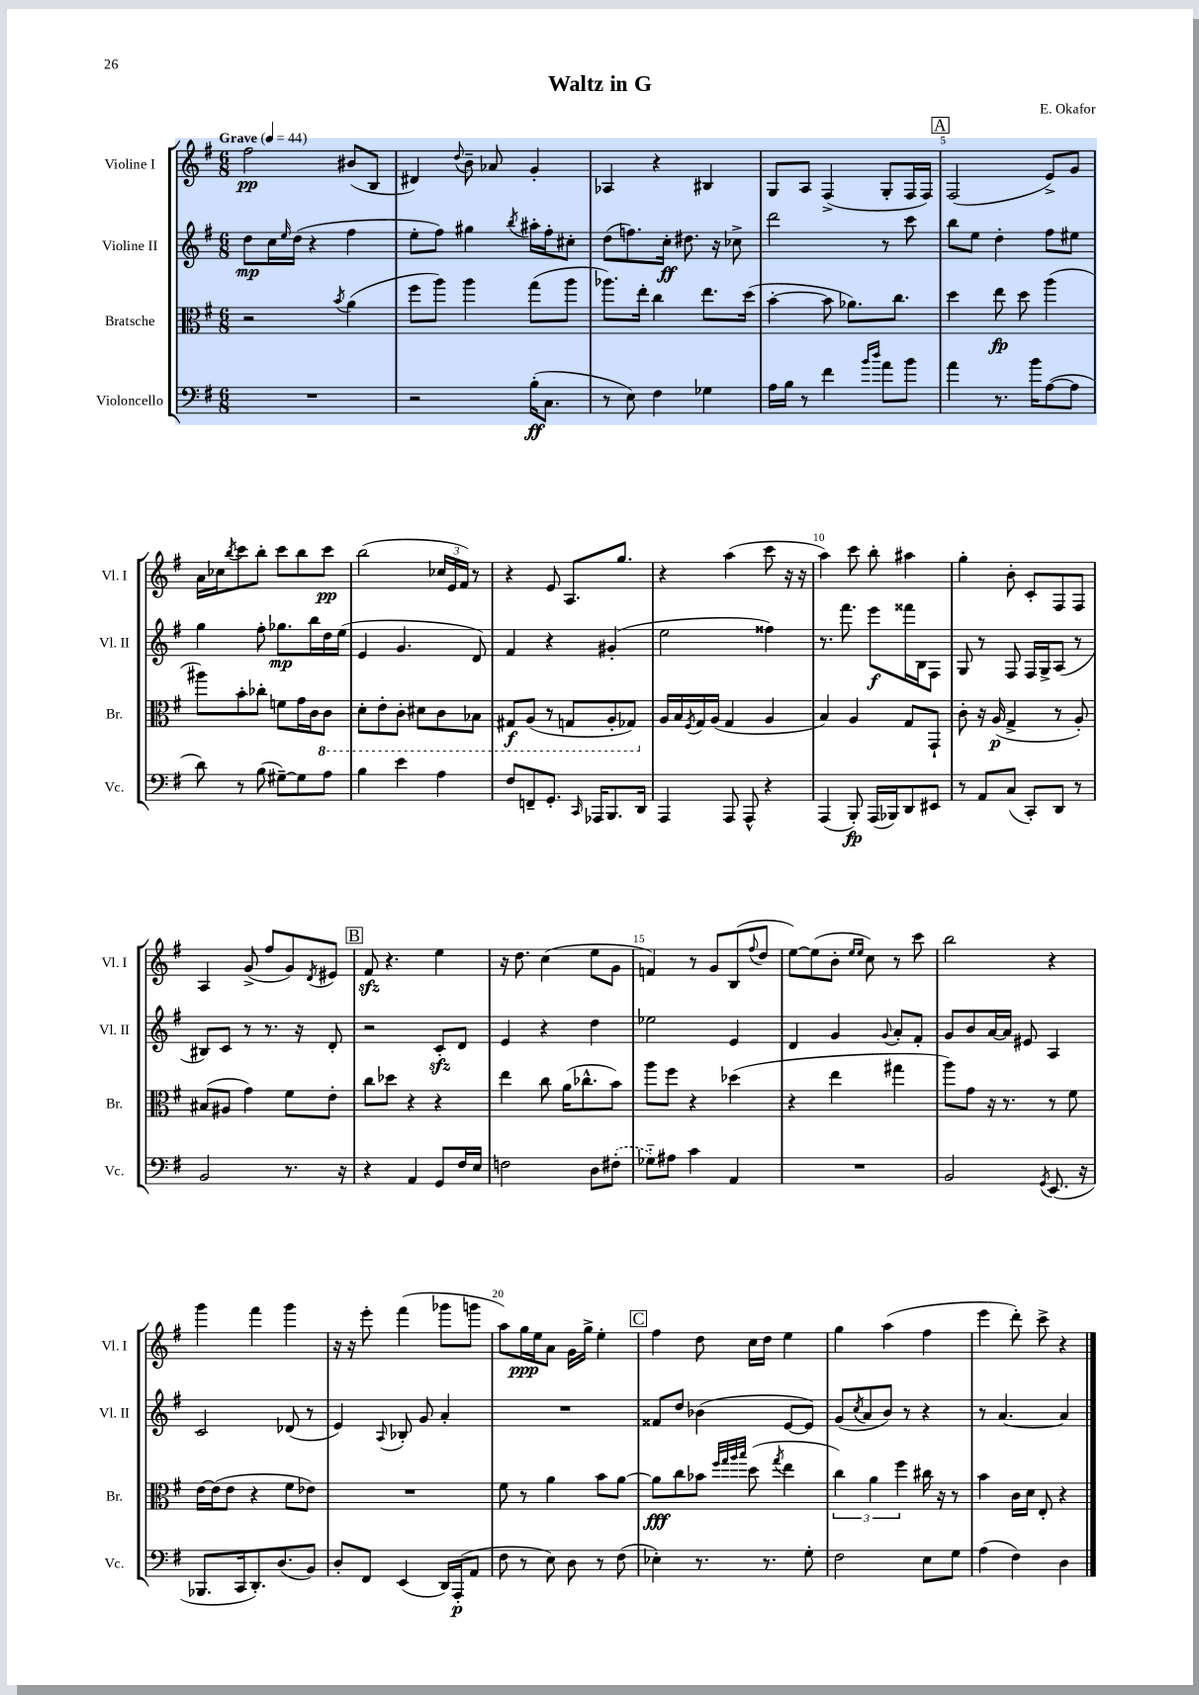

**kern	**dynam	**kern	**dynam	**kern	**dynam	**kern	**dynam
*part4	*part4	*part3	*part3	*part2	*part2	*part1	*part1
*staff4	*staff4	*staff3	*staff3	*staff2	*staff2	*staff1	*staff1
*I"Violoncello	*	*I"Bratsche	*	*I"Violine II	*	*I"Violine I	*
*I'Vc.	*	*I'Br.	*	*I'Vl. II	*	*I'Vl. I	*
*clefF4	*	*clefC3	*	*clefG2	*	*clefG2	*
*k[f#]	*	*k[f#]	*	*k[f#]	*	*k[f#]	*
*M6/8	*	*M6/8	*	*M6/8	*	*M6/8	*
*MM44	*	*MM44	*	*MM44	*	*MM44	*
=1	=1	=1	=1	=1	=1	=1	=1
!	!	!	!	!	!	!LO:TX:a:B:t=Grave	!
2.r	.	2r	.	8dd\L	mp	2ff#\	pp
.	.	.	.	16cc\L	.	.	.
.	.	.	.	16qqee/	.	.	.
.	.	.	.	(16dd\JJ	.	.	.
.	.	.	.	4r	.	.	.
.	.	8qb/	.	.	.	.	.
.	.	(4a\	.	4ff#\	.	(8b#X/L	.
.	.	.	.	.	.	8B/J	.
=2	=2	=2	=2	=2	=2	=2	=2
2r	.	8ff#\L	.	8ee'\L	.	4d#X/)	.
.	.	8aa\J)	.	8ff#\J)	.	.	.
.	.	.	.	.	.	8qqdd/	.
.	.	4aa\	.	4gg#X\	.	8b~\	.
.	.	.	.	.	.	8a-X/	.
.	.	.	.	8qbb/	.	.	.
(16B'\KL	ff	(8gg\L	.	16aa#X'\LL	.	4g'/	.
8.C\J	.	.	.	16ff#'\J	.	.	.
.	.	8aa\J	.	8cc#X'\J	.	.	.
=3	=3	=3	=3	=3	=3	=3	=3
8r	.	8.aa-X\L)	.	(8dd\L	.	4A-X/	.
8E\)	.	.	.	8.ffn\)	.	.	.
.	.	16ee'\Jk	.	.	.	.	.
4F#\	.	4cc\	.	.	.	4r	.
.	.	.	.	16cc'\Jk	ff	.	.
.	.	.	.	8.dd#X\	.	.	.
4G-X\	.	8.ee\L	.	.	.	4B#X/	.
.	.	.	.	16r	.	.	.
.	.	.	.	8cc-X^\	.	.	.
.	.	(16dd\Jk	.	.	.	.	.
=4	=4	=4	=4	=4	=4	=4	=4
16A\LL	.	[4b'\	.	2ddd\	.	8G/L	.
16B\JJ	.	.	.	.	.	.	.
8r	.	.	.	.	.	8A/J	.
4f#\	.	8b\]	.	.	.	(4F#^/	.
.	.	8.a-X\L)	.	.	.	.	.
16qqb/LL	.	.	.	.	.	.	.
16qqdd/JJ	.	.	.	.	.	.	.
8a\L	.	.	.	8r	.	8G'/L	.
.	.	8.cc\J	.	.	.	.	.
8b\J	.	.	.	8ccc\	.	16F#/L	.
.	.	.	.	.	.	16F#/JJ)	.
!!LO:REH:place=s1:t=A
=5	=5	=5	=5	=5	=5	=5	=5
4a\	.	4dd\	.	8bb\L	.	(2F#/	.
.	.	.	.	8ee\J	.	.	.
8.r	.	8ee\	fp	4dd'\	.	.	.
.	.	8dd\	.	.	.	.	.
16b\KL	.	.	.	.	.	.	.
([8A\	.	(4aa\	.	8ff#\L	.	8e^/L)	.
8A\J]	.	.	.	8ee#X\J	.	8g/J	.
!!LO:LB:g=z
=6	=6	=6	=6	=6	=6	=6	=6
8d\)	.	8aa#X\L)	.	4gg\	.	16a\LL	.
.	.	.	.	.	.	16cc-X\J	.
.	.	.	.	.	.	8qbb/	.
8r	.	8b'\	.	.	.	8ccc\	.
(8B\	.	8cc-X'\J	.	8ff#'\	.	8bb'\J	.
[8G#X~\L)	.	8fn\L	.	8.gg-X\L	mp	8ccc\L	.
8G#\]	.	16g\L	.	.	.	8bb\	.
.	.	16c\J	.	16bb\L	.	.	.
*	*	*8ba	*	*	*	*	*
8A\J	.	8C\J	.	16dd\	.	8ccc\J	pp
.	.	.	.	(16ee\JJ	.	.	.
=7	=7	=7	=7	=7	=7	=7	=7
4B\	.	8D'\L	.	4e/	.	(2bb\	.
.	.	8E'\	.	.	.	.	.
4e\	.	8C'\J	.	4.g/	.	.	.
.	.	8D#X\L	.	.	.	.	.
4A\	.	8C\	.	.	.	24cc-X/LL	.
.	.	.	.	.	.	24e/	.
.	.	.	.	.	.	24f#/JJ)	.
.	.	8BB-X\J	.	8d/)	.	8r	.
=8	=8	=8	=8	=8	=8	=8	=8
8F#/L	.	8GG#X/L	f	4f#/	.	4r	.
8FFn~/	.	(8AA/J	.	.	.	.	.
8.GG'/J	.	8r	.	4r	.	8e/	.
.	.	8GGn/L	.	.	.	8.A/L	.
16qqCC/	.	.	.	.	.	.	.
16AAA-X/KL	.	.	.	.	.	.	.
8.BBB/	.	8AA'/	.	(4g#X'/	.	.	.
.	.	.	.	.	.	8.gg/J	.
.	.	8GG-X/J)	.	.	.	.	.
16DD/Jk	.	.	.	.	.	.	.
=9	=9	=9	=9	=9	=9	=9	=9
*	*	*X8ba	*	*	*	*	*
4AAA/	.	16A/LL	.	2ee\	.	4r	.
.	.	16B/	.	.	.	.	.
.	.	8qF#/	.	.	.	.	.
.	.	16G/	.	.	.	.	.
.	.	(16A/JJ	.	.	.	.	.
8AAA/	.	4G/	.	.	.	(4aa\	.
8AAA^^/	.	.	.	.	.	.	.
4r	.	4A/	.	4ff##X\)	.	8ccc\	.
.	.	.	.	.	.	16r	.
.	.	.	.	.	.	16r	.
=10	=10	=10	=10	=10	=10	=10	=10
(4AAA/	.	4B/)	.	8.r	.	4aa\)	.
.	.	.	.	8.fff#\	.	.	.
8BBB'/)	fp	4A/	.	.	.	8ccc\	.
(16AAA/LL	.	.	.	8eee\L	f	8bb'\	.
16BBB-X/J)	.	.	.	.	.	.	.
8DD/	.	8G/L	.	16fff##X\L	.	4aa#X\	.
.	.	.	.	16B\J	.	.	.
8EE#X/J	.	8GG`/J	.	8F#\J	.	.	.
=11	=11	=11	=11	=11	=11	=11	=11
8r	.	8c'\	.	8G/	.	4gg'\	.
8AA/L	.	16r	.	8r	.	.	.
.	.	(16A/	p	.	.	.	.
(8C/J	.	4G^/	.	8F#/	.	8b'\	.
8CC'/L)	.	.	.	16F#/LL	.	8c'/L	.
.	.	.	.	16G^/J	.	.	.
8DD/J	.	8r	.	(8A/J	.	8F#/	.
8r	.	8A'/)	.	8r	.	8F#/J	.
!!LO:LB:g=z
=12	=12	=12	=12	=12	=12	=12	=12
2BB/	.	(8B#X/L	.	8B#X/L)	.	4A/	.
.	.	8A#X/J	.	8c/J	.	.	.
.	.	4g\)	.	8r	.	(8g^/	.
.	.	.	.	8.r	.	8ff#/L	.
8.r	.	8f#\L	.	.	.	8g/)	.
.	.	.	.	16r	.	.	.
.	.	.	.	.	.	8qd/	.
.	.	8e'\J	.	8d'/	.	8e#X/J	.
16r	.	.	.	.	.	.	.
!!LO:REH:place=s1:t=B
=13	=13	=13	=13	=13	=13	=13	=13
4r	.	8cc\L	.	2r	.	8f#zz/	.
.	.	8dd-X\J	.	.	.	4.r	.
4AA/	.	4r	.	.	.	.	.
8GG/L	.	4r	.	8czz'/L	.	4ee\	.
16F#/L	.	.	.	8d/J	.	.	.
16E/JJ	.	.	.	.	.	.	.
=14	=14	=14	=14	=14	=14	=14	=14
2Fn\	.	4ee\	.	4e/	.	16r	.
.	.	.	.	.	.	8.dd\	.
.	.	8cc\	.	4r	.	(4cc\	.
.	.	(16a\KL	.	.	.	.	.
.	.	8.cc-X^^\	.	.	.	.	.
8D\L	.	.	.	4dd\	.	8ee\L	.
(8F#X'\J	.	8b\J)	.	.	.	8g\J	.
=15	=15	=15	=15	=15	=15	=15	=15
8G-X\L)	.	8aa\L	.	2ee-X\	.	4fn/)	.
8A#X\J	.	8ff#\J	.	.	.	.	.
4c\	.	4r	.	.	.	8r	.
.	.	.	.	.	.	8g/L	.
4AA/	.	(4dd-X\	.	4e/	.	(8B/	.
.	.	.	.	.	.	8qqff#/	.
.	.	.	.	.	.	8dd/J	.
=16	=16	=16	=16	=16	=16	=16	=16
2.r	.	4r	.	4d/	.	[8ee\L)	.
.	.	.	.	.	.	(8ee\]	.
.	.	4ee\	.	4g/	.	8b'\J	.
.	.	.	.	.	.	16qqee/LL	.
.	.	.	.	.	.	16qqee/JJ	.
.	.	.	.	.	.	8cc\)	.
.	.	.	.	8qqg/	.	.	.
.	.	4gg#X\	.	8a'/L	.	8r	.
.	.	.	.	8f#'/J	.	8ccc\	.
=17	=17	=17	=17	=17	=17	=17	=17
2BB/	.	8aa\L)	.	8g/L	.	2bb\	.
.	.	8g\J	.	8b/	.	.	.
.	.	16r	.	[16a/L	.	.	.
.	.	8.r	.	16a/JJ]	.	.	.
.	.	.	.	8e#X/	.	.	.
8qGG/	.	.	.	.	.	.	.
(8.EE/	.	8r	.	4A/	.	4r	.
.	.	8f#\	.	.	.	.	.
16r	.	.	.	.	.	.	.
!!LO:LB:g=z
=18	=18	=18	=18	=18	=18	=18	=18
8.BBB-X/L	.	[16e\LL	.	2c/	.	4ggg\	.
.	.	(16e\J]	.	.	.	.	.
.	.	8e\J	.	.	.	.	.
16CC/k	.	.	.	.	.	.	.
8.DD'/)	.	4r	.	.	.	4fff#\	.
(8.D/	.	.	.	.	.	.	.
.	.	8f#\L	.	(8d-X/	.	4ggg\	.
8BB/J)	.	8e-X\J)	.	8r	.	.	.
=19	=19	=19	=19	=19	=19	=19	=19
8D'/L	.	2.r	.	4e/)	.	16r	.
.	.	.	.	.	.	16r	.
8FF#/J	.	.	.	.	.	8eee'\	.
.	.	.	.	8qqA/	.	.	.
(4EE/	.	.	.	8B-X'/	.	(4fff#\	.
.	.	.	.	8g/	.	.	.
16DD/LL)	.	.	.	4a'/	.	8ggg-X\L	.
(16AAA'/J	p	.	.	.	.	.	.
8AA/J	.	.	.	.	.	8gggn\J	.
=20	=20	=20	=20	=20	=20	=20	=20
8F#\	.	8f#\	.	2.r	.	8aa\L)	.
8r	.	8r	.	.	.	16gg\L	ppp
.	.	.	.	.	.	16ee\J	.
8E\)	.	4a\	.	.	.	8a\J	.
8D\	.	.	.	.	.	16g\LL	.
.	.	.	.	.	.	16gg^\JJ	.
8r	.	8b\L	.	.	.	4ee'\	.
(8F#\	.	[8a\J	.	.	.	.	.
!!LO:REH:place=s1:t=C
=21	=21	=21	=21	=21	=21	=21	=21
4E-X'\)	.	8a\L]	fff	8f##X/L	.	4ff#\	.
.	.	8cc\	.	8dd/J	.	.	.
8.r	.	8b-X\J	.	(4b-X\	.	8dd\	.
.	.	32qqff#/LLL	.	.	.	.	.
.	.	32qqgg/	.	.	.	.	.
.	.	32qqaa/	.	.	.	.	.
.	.	32qqbb/JJJ	.	.	.	.	.
.	.	(8dd\	.	.	.	16cc\LL	.
8.r	.	.	.	.	.	16dd\JJ	.
.	.	8qgg/	.	.	.	.	.
.	.	4ee\	.	[8e/L	.	4ee\	.
8G'\	.	.	.	8e/J])	.	.	.
=22	=22	=22	=22	=22	=22	=22	=22
2F#\	.	6cc\)	.	(8g/L	.	4gg\	.
.	.	.	.	8qcc/	.	.	.
.	.	.	.	8a/	.	.	.
.	.	6a\	.	.	.	.	.
.	.	.	.	8b/J)	.	(4aa\	.
.	.	6ff#\	.	.	.	.	.
.	.	.	.	8r	.	.	.
8E\L	.	16cc#X\	.	4r	.	4ff#\	.
.	.	16r	.	.	.	.	.
8G\J	.	8r	.	.	.	.	.
=23	=23	=23	=23	=23	=23	=23	=23
(4A\	.	4b\	.	8r	.	4eee\	.
.	.	.	.	[4.a/	.	.	.
4F#\)	.	16c\LL	.	.	.	8ddd'\)	.
.	.	16d\JJ	.	.	.	.	.
.	.	8E'/	.	.	.	8ccc^\	.
4D\	.	4r	.	4a/]	.	4r	.
==	==	==	==	==	==	==	==
*-	*-	*-	*-	*-	*-	*-	*-
